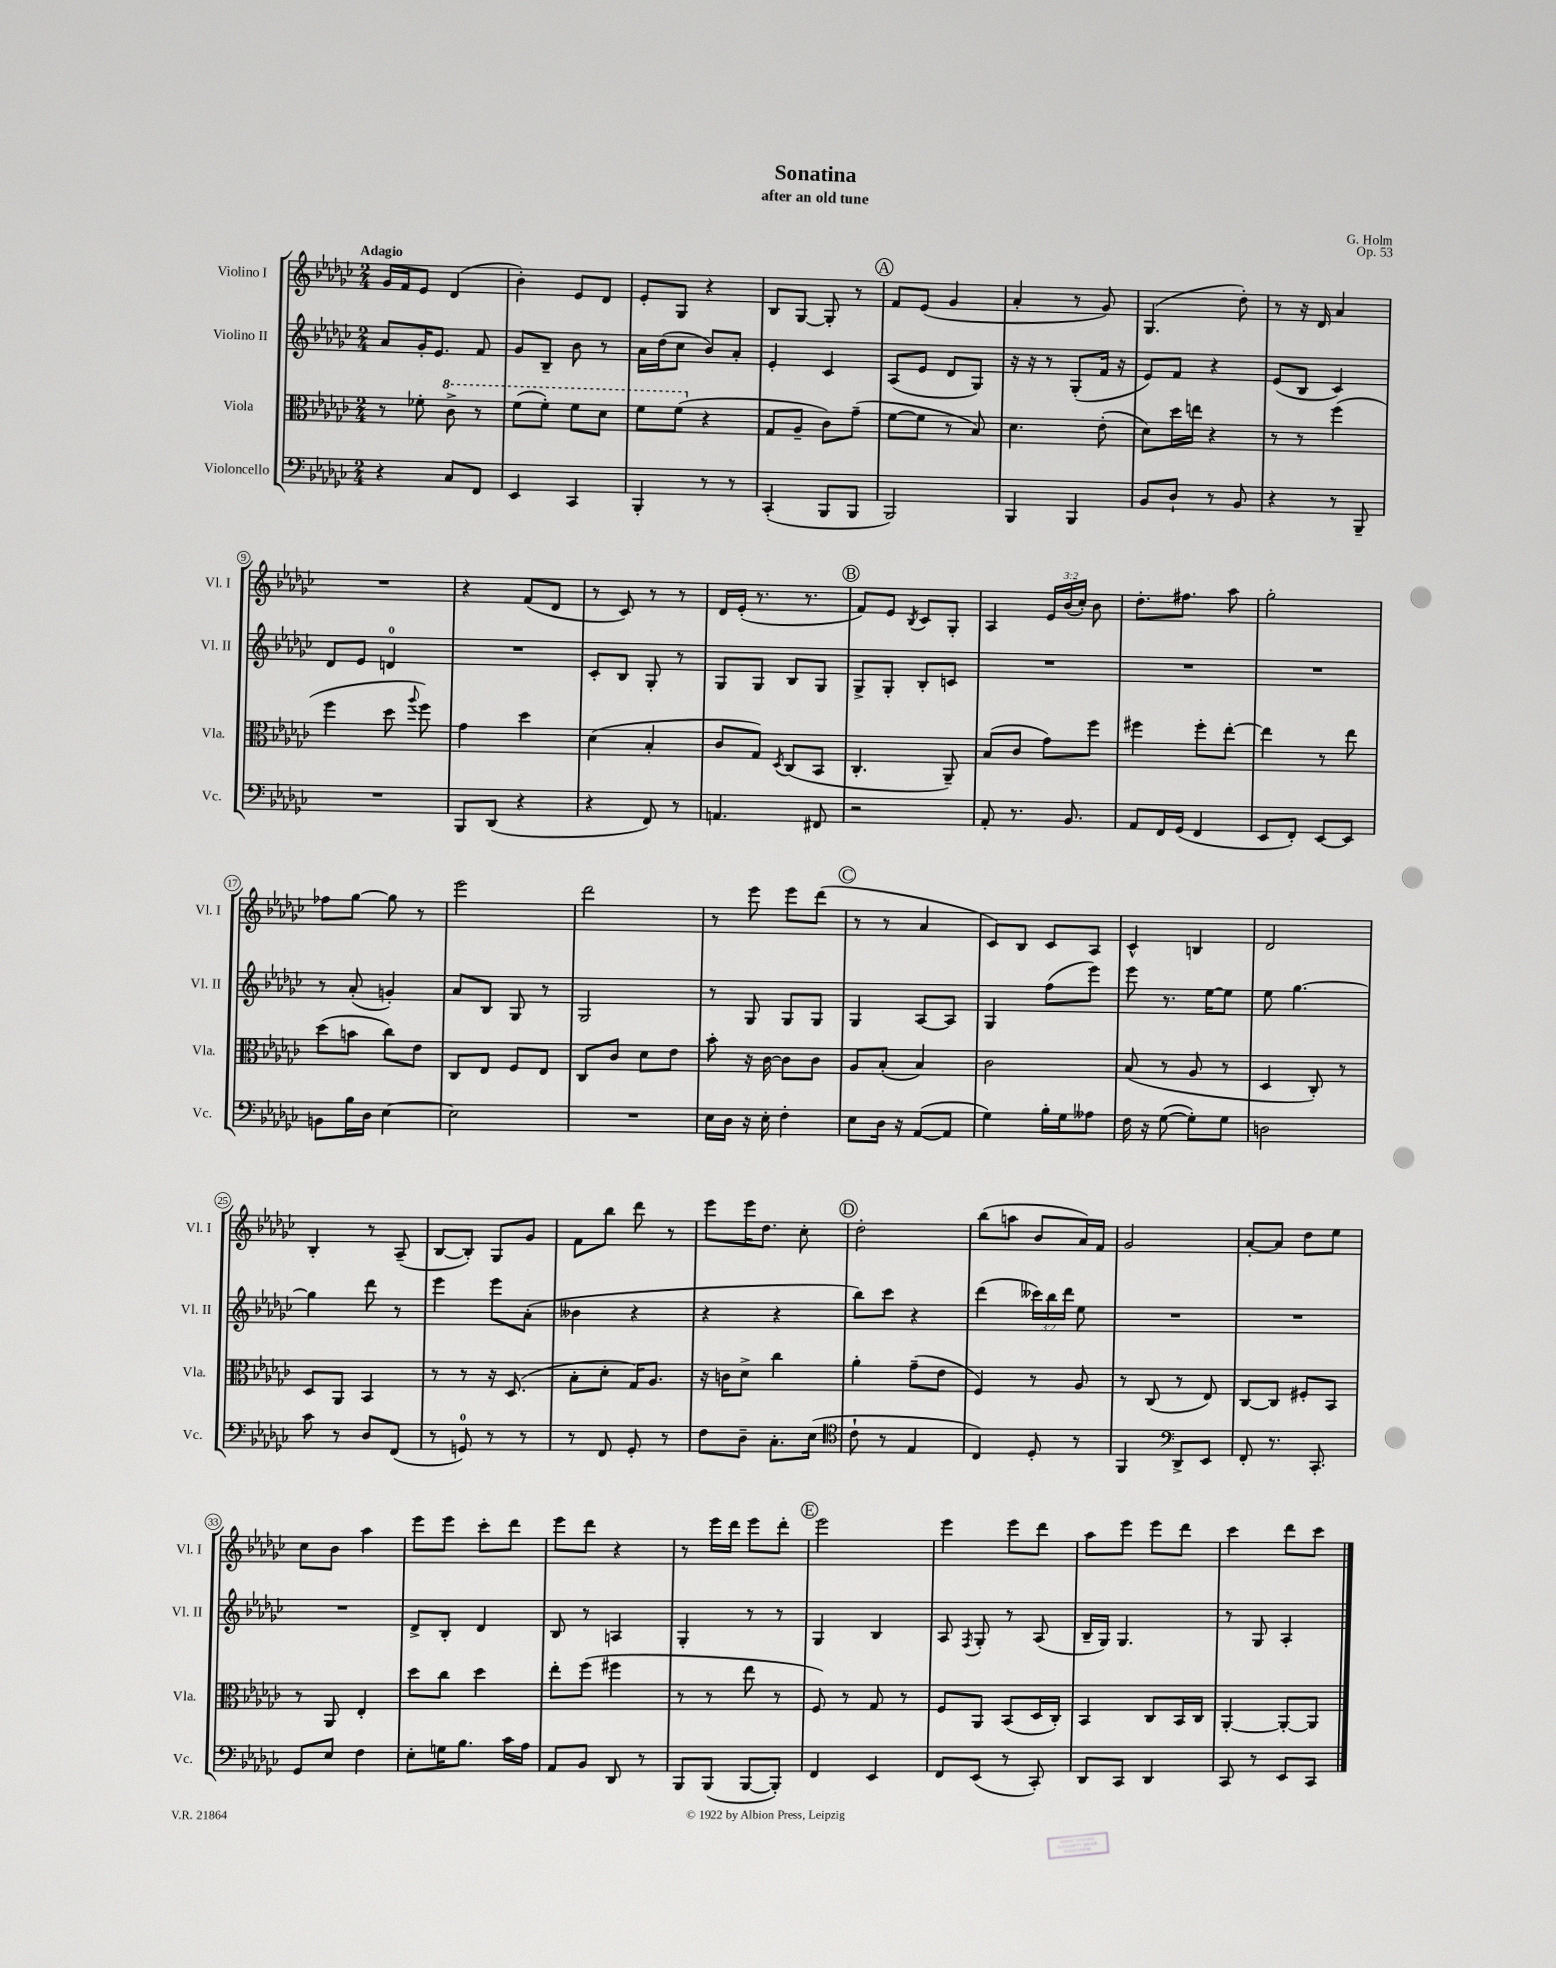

**kern	**kern	**kern	**kern
*staff4	*staff3	*staff2	*staff1
*clefF4	*clefC3	*clefG2	*clefG2
*k[b-e-a-d-g-c-]	*k[b-e-a-d-g-c-]	*k[b-e-a-d-g-c-]	*k[b-e-a-d-g-c-]
*M2/4	*M2/4	*M2/4	*M2/4
4r	8r	8a-	16g-
.	.	.	16f
.	8f-'	16g-'	8e-
.	.	8.e-	.
8C-	8cc-^	.	(4d-
8FF	8r	8f	.
=	=	=	=
4EE-	(8ff	8g-	4b-')
.	8ff')	8B-~	.
4CC-	8ff	8b-	8e-
.	8dd-	8r	8d-
=	=	=	=
4BBB-'	8ff	16a-	8e-'
.	.	(16dd-	.
.	(8ff	8cc-	8G-
8r	4r	8b-)	4r
8r	.	8a-'	.
=	=	=	=
(4CC-'	8G-	4e-'	8B-
.	8A-~	.	[8G-
8BBB-	8c-)	4c-	8G-']
8BBB-	(8g-~	.	8r
=	=	=	=
2BBB-)	[8f	(8A-	8f
.	8f]	8e-	(8e-
.	8r	8d-	4g-
.	8B-)	8G-)	.
=	=	=	=
4BBB-	4.d-	16r	4a-'
.	.	16r	.
.	.	8r	.
4BBB-	.	(8G-'	8r
.	(8e-'	16f	8g-)
.	.	16r	.
=	=	=	=
8BB-	8d-)	8e-)	(4.G-
8D-`	16dd-	8f	.
.	16ee	.	.
8r	4r	4r	.
8BB-	.	.	8dd-')
=	=	=	=
4r	8r	(8e-	8r
.	8r	8B-	16r
.	.	.	16d-
8r	(4ff	4c-)	4a-
8BBB-~	.	.	.
=	=	=	=
2r	4ff	8d-	2r
.	.	8e-	.
.	8dd-	4d	.
.	8qqaa-	.	.
.	8ff)	.	.
=	=	=	=
8BBB-	4g-	2r	4r
(8DD-	.	.	.
4r	4dd-	.	(8f
.	.	.	8d-
=	=	=	=
4r	(4d-	8c-'	8r
.	.	8B-	8c-)
8FF)	4B-'	8G-'	8r
8r	.	8r	8r
=	=	=	=
4.AA	8c-	8G-	16d-
.	.	.	(16e-'
.	8G-)	8G-	8.r
.	8qD-	.	.
.	(8C-	8B-	.
.	.	.	8.r
8FF#	8BB-	8G-	.
=	=	=	=
2r	4.C-'	8G-^	8f)
.	.	8G-'	8e-
.	.	.	8qB-
.	.	8B-'	8c-
.	8AA-~)	8c	8G-'
=	=	=	=
8AA-'	(8B-	2r	4A-
8.r	8c-	.	.
.	8g-)	.	24e-
.	.	.	(24b-
8.BB-	.	.	.
.	.	.	24cc-')
.	8ff	.	8b-
=	=	=	=
8AA-	4ff#	2r	8.dd-'
16FF	.	.	.
(16GG-	.	.	8.ff#
4FF	8ff#'	.	.
.	[8ee-'	.	8aa-
=	=	=	=
8EE-	4ee-]	2r	2gg-'
8FF')	.	.	.
[8EE-	8r	.	.
8EE-]	8ee-	.	.
=	=	=	=
8BB	(8dd-	8r	8ff-
16B-	8b	(8a-'	[8gg-
16D-	.	.	.
[4E-	8cc-)	4g')	8gg-]
.	8e-	.	8r
=	=	=	=
2E-]	8C-	8a-	2eee-
.	8E-	8B-	.
.	8F	8G-	.
.	8E-	8r	.
=	=	=	=
2r	8C-	2G-	2ddd-
.	8c-	.	.
.	8d-	.	.
.	8e-	.	.
=	=	=	=
16E-	8b-'	8r	8r
16D-	.	.	.
16r	16r	8G-	8eee-
16E-'	[16c-	.	.
4F'	8c-]	8G-	8eee-
.	8c-	8G-	(8ddd-
=	=	=	=
8E-	8A-	4G-	8r
16D-	(8B-'	.	8r
16r	.	.	.
([8AA-	4B-)	[8A-	4a-
8AA-]	.	8A-]	.
=	=	=	=
4G-)	2c-	4G-	8c-)
.	.	.	8B-
16B-'	.	(8ff	8c-
16G-	.	.	.
8A--	.	8eee-)	8A-
=	=	=	=
16F	(8B-	8eee-	4c-^^
16r	.	.	.
([8G-	8r	8.r	.
8G-'])	8A-	.	4B
.	.	[16ee-	.
8G-	8r	8ee-]	.
=	=	=	=
2D	4D-	8ee-	2d-
.	.	[4.gg-	.
.	8C-')	.	.
.	8r	.	.
=	=	=	=
8c-	8D-	4gg-]	4B-'
8r	8AA-	.	.
8D-	4BB-	8ddd-	8r
(8FF	.	8r	(8A-~
=	=	=	=
8r	8r	4eee-	[8B-
8GG)	8r	.	8B-'])
8r	16r	8eee-	8G-
.	(8.D-	.	.
8r	.	(8a-'	8g-
=	=	=	=
8r	8B-'	4b--	8f
8FF	8d-'	.	8bb-
8GG-'	16G-)	4r	8ddd-
.	8.A-	.	.
8r	.	.	8r
=	=	=	=
8F	16r	4r	8eee-
.	16c	.	.
8D-~	8d-^	.	16eee-
.	.	.	8.dd-
8.C-'	4cc-	4r	.
.	.	.	8cc-'
(16E-	.	.	.
=	=	=	=
*clefC4	*	*	*
8c-`	4a-'	8bb-)	2dd-'
8r	.	8ccc-	.
4E-	(8g-~	4r	.
.	8e-	.	.
=	=	=	=
4C-)	4F)	(4ddd-	(8bb-
.	.	.	8aa
8D-'	8r	24ccc--)	8b-
.	.	24bb-	.
.	.	24ddd-	.
8r	8A-	8ee-	16a-)
.	.	.	16f
=	=	=	=
4FF	8r	2r	2g-
.	(8C-	.	.
*clefF4	*	*	*
8DD-^	8r	.	.
8EE-	8E-)	.	.
=	=	=	=
8FF'	[8C-	2r	[8a-'
8.r	8C-]	.	8a-]
.	8F#'	.	8dd-
8.CC-'	.	.	.
.	8BB-	.	8ee-
=	=	=	=
8GG-	8r	2r	8cc-
8E-	8AA-	.	8b-
4F	4E-'	.	4aa-
=	=	=	=
8E-'	8dd-	8d-^	8eee-
16G	8cc-	8B-'	8eee-
8.B-	.	.	.
.	4dd-	4d-	8ccc-'
16c-	.	.	8ddd-
16A-	.	.	.
=	=	=	=
8AA-	8ee-'	8B-	8eee-
8BB-	(8ff	8r	8ddd-
8DD-	4ff#	4A	4r
8r	.	.	.
=	=	=	=
8BBB-	8r	4G-'	8r
(8BBB-	8r	.	16eee-
.	.	.	16ddd-
[8BBB-	8ee-	8r	8eee-
8BBB-'])	8r	8r	8ddd-'
=	=	=	=
4FF	8F)	4G-	2eee-
.	8r	.	.
4EE-	8G-	4B-	.
.	8r	.	.
=	=	=	=
8FF	8F	8A-	4eee-
.	.	8qF	.
(8EE-	8AA-	8G-'	.
8r	(8BB-	8r	8eee-
8CC-')	16D-	(8A-	8ddd-
.	16C-')	.	.
=	=	=	=
8DD-	4BB-	16B-~	8aa-
.	.	16G-)	.
8CC-	.	4.G-	8eee-
4DD-	8C-	.	8eee-
.	16BB-	.	8ddd-
.	16C-	.	.
=	=	=	=
8CC-	[4AA-'	8r	4ccc-
8r	.	8G-	.
8EE-	8AA-'_	4A-'	8ddd-
8CC-	8AA-]	.	8ccc-
==	==	==	==
*-	*-	*-	*-
